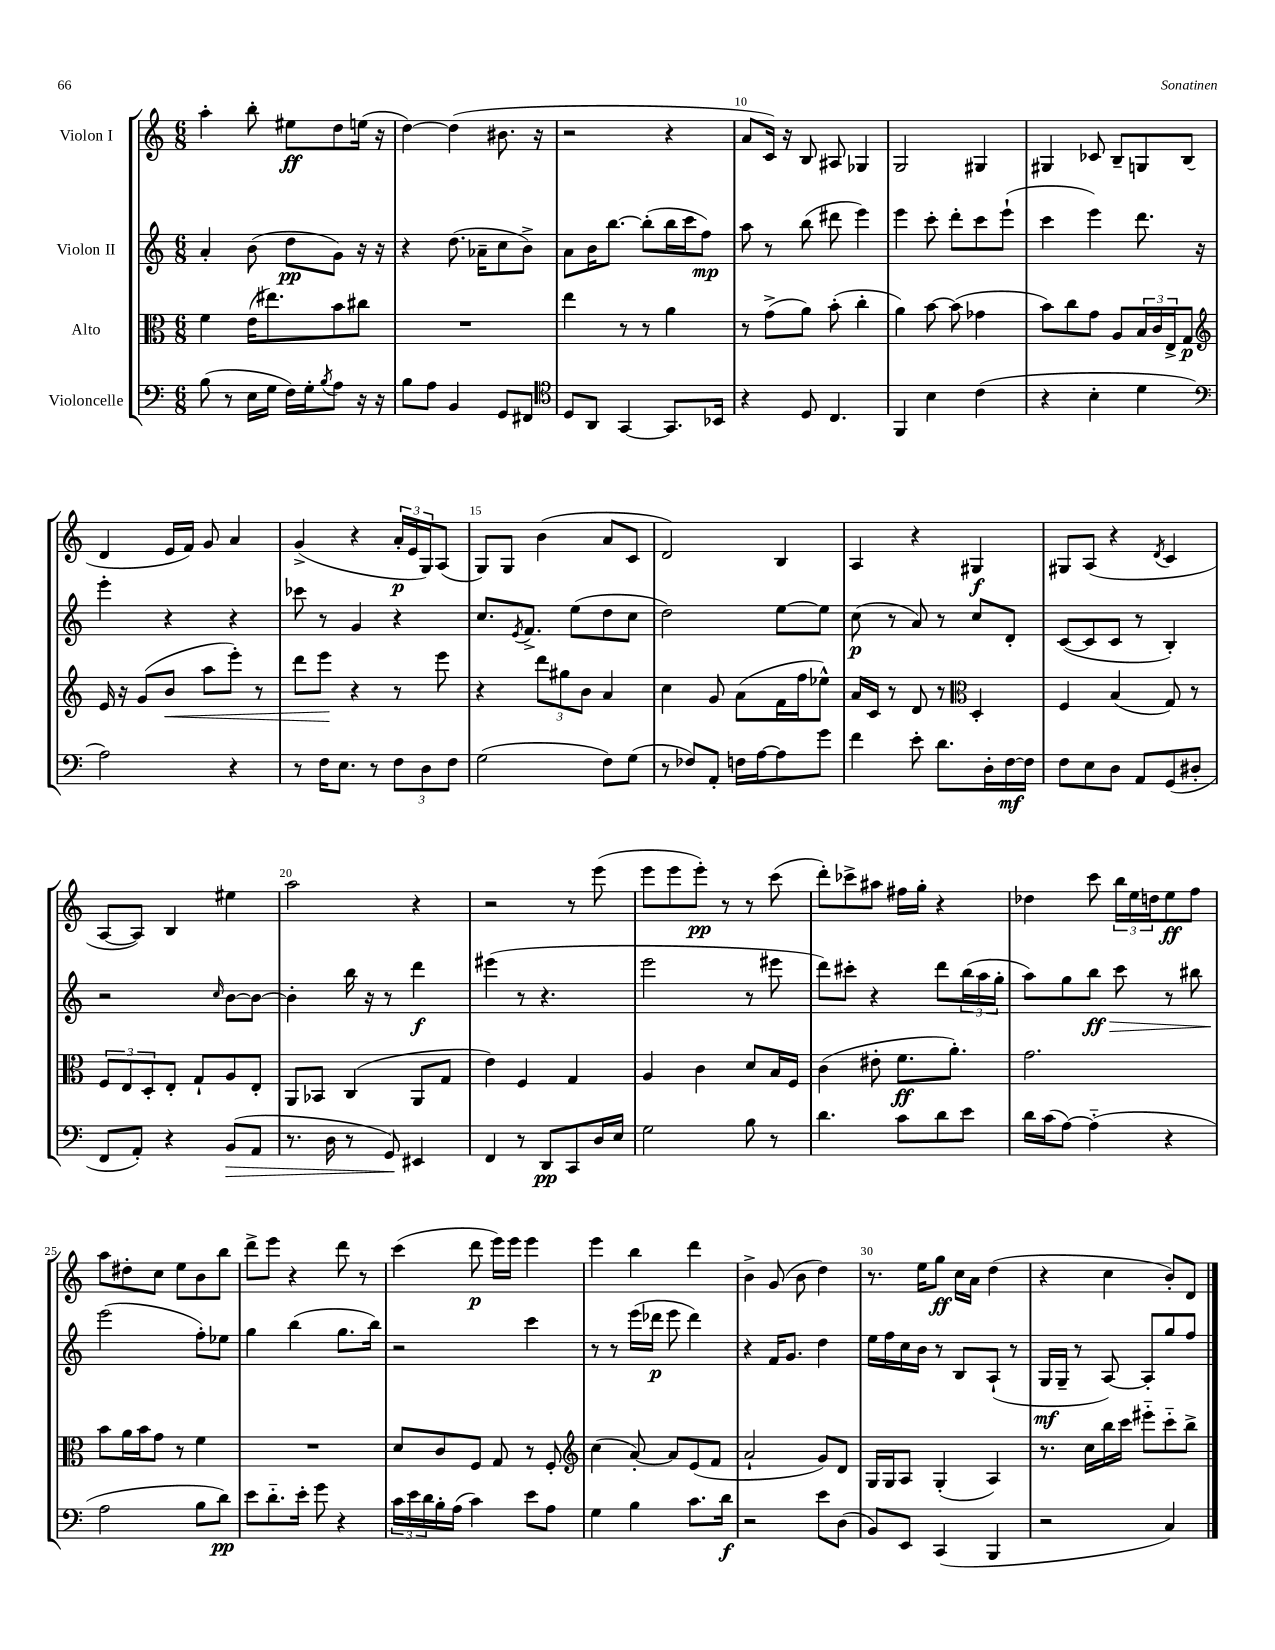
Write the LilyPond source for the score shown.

<<
\new StaffGroup <<
\new Staff = "s0" \with { instrumentName = "Violon I" } {
    \clef treble \key c \major \numericTimeSignature \time 6/8
    a''4-. b''8-. eis''8\ff d''8 e''16( r16 |
    d''4~) d''4( bis'8. r16 |
    r2 r4 |
    a'8 c'16) r16 b8 ais8 ges4 |
    g2 gis4 |
    gis4 ces'8 b8-- g8 b8( |
    d'4 e'16 f'16) g'8 a'4 |
    g'4->( r4 \tuplet 3/2 { a'16-.\p e'16 g16) } a8( |
    g8) g8 b'4( a'8 c'8 |
    d'2) b4 |
    a4 r4 gis4\f |
    gis8 a8( r4 \acciaccatura { d'8 } c'4 |
    a8~ a8) b4 eis''4 |
    a''2 r4 |
    r2 r8 e'''8( |
    e'''8 e'''8 e'''8-.\pp) r8 r8 c'''8( |
    d'''8-.) ces'''8-> ais''8 fis''16 g''16-. r4 |
    des''4 c'''8 \tuplet 3/2 { b''16 e''16 d''16 } e''8\ff f''8 |
    a''8 dis''8-. c''8 e''8 b'8 b''8 |
    d'''8-> e'''8 r4 d'''8 r8 |
    c'''4( d'''8\p e'''16) e'''16 e'''4 |
    e'''4 b''4 d'''4 |
    b'4-> g'8( b'8 d''4) |
    r8. e''16 g''8\ff c''16 a'16 d''4( |
    r4 c''4 b'8-.) d'8 \bar "|." |
}
\new Staff = "s1" \with { instrumentName = "Violon II" } {
    \clef treble \key c \major \numericTimeSignature \time 6/8
    a'4-. b'8( d''8\pp g'8) r16 r16 |
    r4 d''8.( aes'16-- c''8 b'8->) |
    a'8 b'16 b''8.~ b''8-.( b''16 c'''16 f''8\mp) |
    a''8 r8 b''8( dis'''8 e'''4) |
    e'''4 c'''8-. d'''8-. c'''8 e'''8-!( |
    c'''4 e'''4) d'''8. r16 |
    e'''4-. r4 r4 |
    ces'''8 r8 g'4 r4 |
    c''8. \acciaccatura { e'8 } f'8.-> e''8( d''8 c''8 |
    d''2) e''8~ e''8 |
    c''8\p( r8 a'8) r8 c''8 d'8-. |
    c'8~( c'8 c'8 r8 b4-.) |
    r2 \grace { c''16 } b'8~ b'8~ |
    b'4-. b''16 r16 r8 d'''4\f |
    eis'''4( r8 r4. |
    e'''2 r8 eis'''8 |
    d'''8) cis'''8-. r4 d'''8 \tuplet 3/2 { b''16( a''16 g''16-. } |
    a''8) g''8 b''8\ff\> c'''8 r8 bis''8 |
    e'''2\!( f''8-.) ees''8 |
    g''4 b''4( g''8. b''16) |
    r2 c'''4 |
    r8 r8 e'''16( des'''16\p e'''8 des'''4) |
    r4 f'16 g'8. d''4 |
    e''16 f''16 c''16 b'16 r8 b8 a8-!( r8 |
    g16\mf g16-- r8 a8~) a8-. g''8 f''8 \bar "|." |
}
\new Staff = "s2" \with { instrumentName = "Alto" } {
    \clef alto \key c \major \numericTimeSignature \time 6/8
    f'4 e'16( eis''8.) b'8 cis''8 |
    R2. |
    e''4 r8 r8 a'4 |
    r8 g'8->( a'8) b'8-.( c''4-. |
    a'4) b'8~ b'8( ges'4 |
    b'8) c''8 g'8 a8 \tuplet 3/2 { b16 c'16 e16-> } g8\p |
    \clef treble e'16 r16 g'8( b'8\< a''8 e'''8-.) r8 |
    d'''8 e'''8\! r4 r8 e'''8 |
    r4 \tuplet 3/2 { d'''8 gis''8 b'8 } a'4 |
    c''4 g'8 a'8( f'16 f''16 ees''8-^) |
    a'16 c'16 r8 d'8 r8 \clef alto d4-. |
    f4 b4( g8) r8 |
    \tuplet 3/2 { f8 e8 d8-. } e8-. g8-! a8 e8-. |
    a,8 bes,8 c4( a,8 g8 |
    e'4) f4 g4 |
    a4 c'4 d'8 b16 f16 |
    c'4( eis'8-. f'8.\ff a'8.-.) |
    g'2. |
    b'8 a'16 b'16 g'8 r8 f'4 |
    R2. |
    d'8 c'8 f8 g8 r8 f8-. |
    \clef treble c''4( a'8~-.) a'8 e'8( f'8 |
    a'2-! g'8) d'8 |
    g16 g16 a8 g4-.( a4) |
    r8. c''16 b''16 c'''16 eis'''8-_ c'''8-_ b''8-> \bar "|." |
}
\new Staff = "s3" \with { instrumentName = "Violoncelle" } {
    \clef bass \key c \major \numericTimeSignature \time 6/8
    b8( r8 e16 g16 f16) g16-. \acciaccatura { b8 } a8 r16 r16 |
    b8 a8 b,4 g,8 fis,8 |
    \clef tenor d8 a,8 g,4~ g,8. bes,16 |
    r4 d8 c4. |
    f,4 b4 c'4( |
    r4 b4-. d'4 |
    \clef bass a2) r4 |
    r8 f16 e8. r8 \tuplet 3/2 { f8 d8 f8 } |
    g2( f8) g8( |
    r8 fes8) a,8-. f16 a16~ a8 g'8 |
    f'4 e'8-. d'8. d16-. f16~\mf f16 |
    f8 e8 d8 a,8 g,8( dis8-. |
    f,8 a,8-.) r4 b,8\>( a,8 |
    r8. d16 r8 g,8\!) eis,4 |
    f,4 r8 d,8\pp c,8 d16 e16 |
    g2 b8 r8 |
    d'4. c'8 d'8 e'8 |
    d'16 c'16( a8~) a4-_( r4 |
    a2 b8 d'8\pp) |
    e'8 d'8.-_ e'16-. g'8 r4 |
    \tuplet 3/2 { c'16 e'16 d'16 } b16-. a16( c'4) e'8 a8 |
    g4 b4 c'8. d'16\f |
    r2 e'8 d8( |
    b,8) e,8 c,4( b,,4 |
    r2 c4) \bar "|." |
}
>>
>>
\layout { \context { \Score currentBarNumber = #7 \override BarNumber.break-visibility = ##(#f #t #t) barNumberVisibility = #(every-nth-bar-number-visible 5) } }
